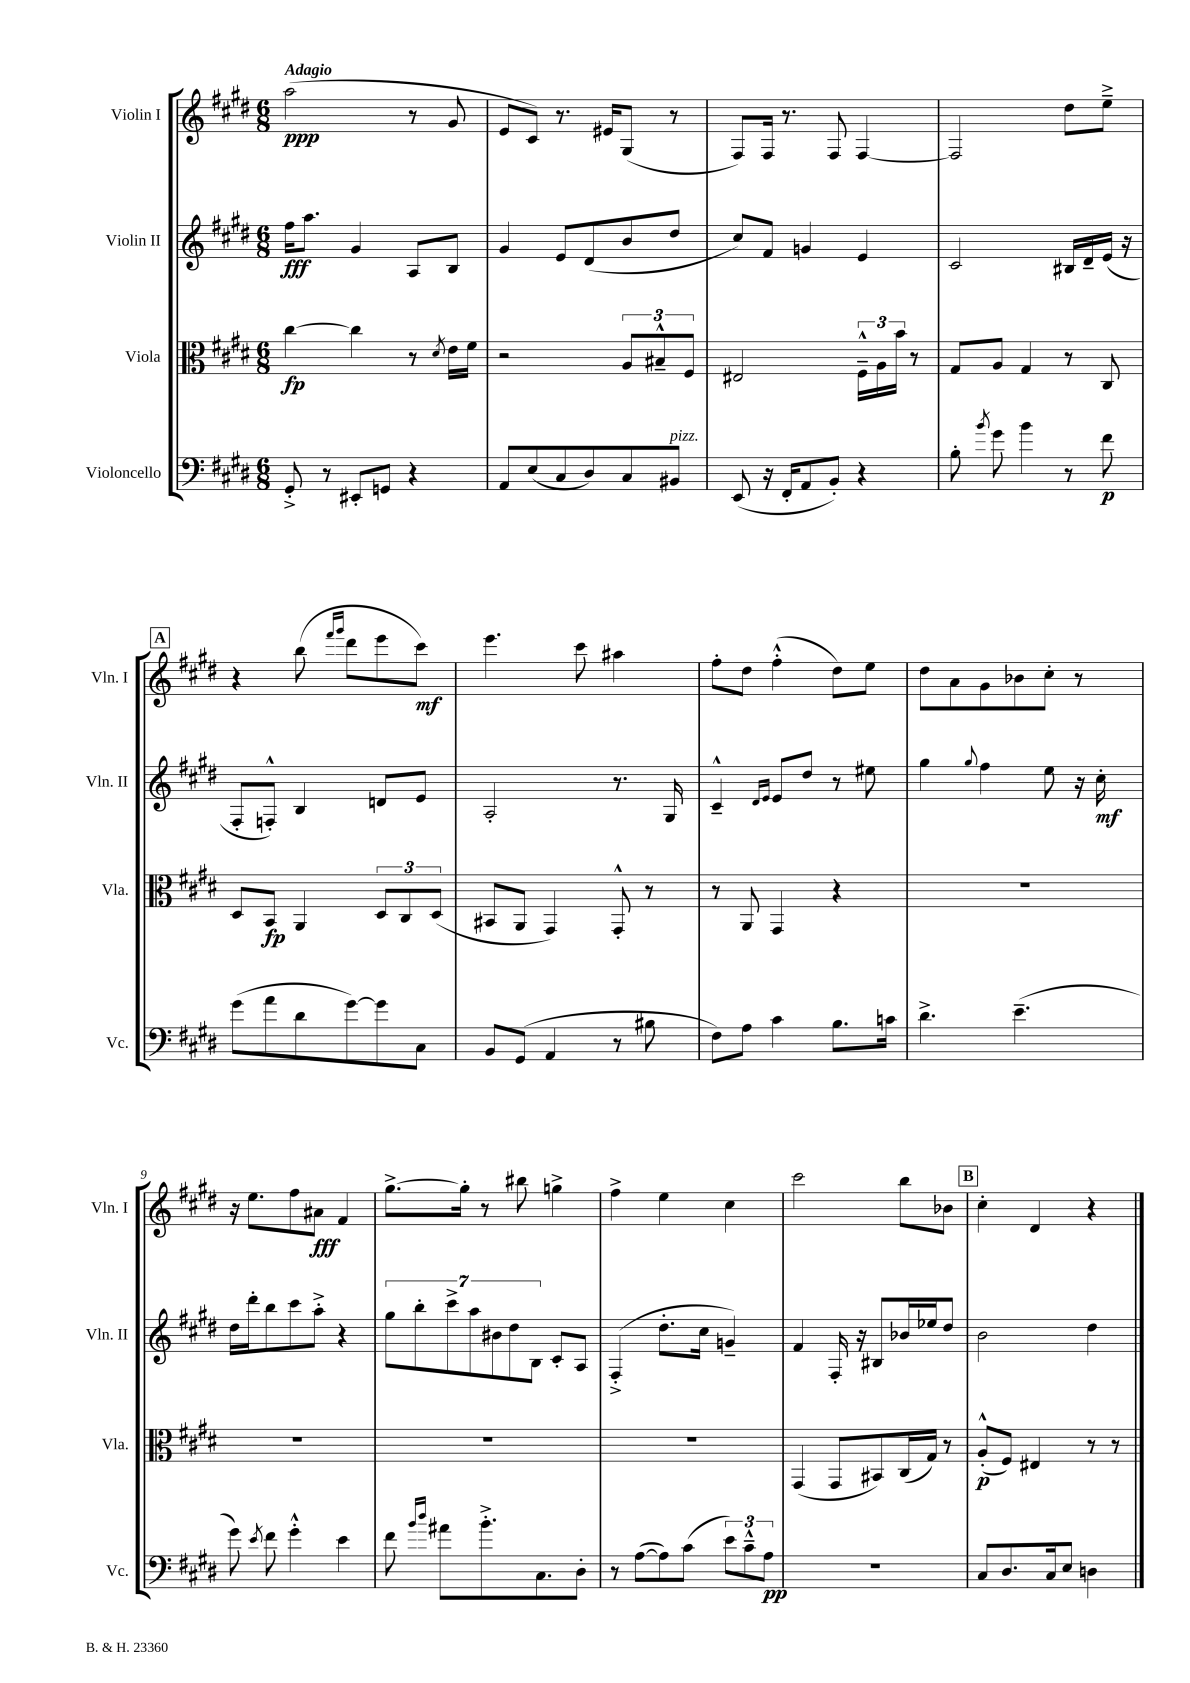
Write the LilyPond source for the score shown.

<<
\new StaffGroup <<
\new Staff = "s0" \with { instrumentName = "Violin I" shortInstrumentName = "Vln. I" } {
    \clef treble \key e \major \numericTimeSignature \time 6/8 \tempo "Adagio"
    \autoBeamOff a''2\ppp( r8 gis'8 |
    e'8[ cis'8]) r8. eis'16[ gis8]( r8 |
    fis8[) fis16] r8. fis8 fis4~ |
    fis2 dis''8[ e''8]---> |
    \mark \markup { \box "A" } r4 b''8( \grace { fis'''16[ gis'''16] } dis'''8[ e'''8 cis'''8]\mf) |
    e'''4. cis'''8 ais''4 |
    fis''8[-. dis''8] fis''4-.-^( dis''8[) e''8] |
    dis''8[ a'8 gis'8 bes'8 cis''8]-. r8 |
    r16 e''8.[ fis''8 ais'8]\fff fis'4 |
    gis''8.[~-> gis''16]-. r8 bis''8 g''4-> |
    fis''4-> e''4 cis''4 |
    cis'''2 b''8[ bes'8] |
    \mark \markup { \box "B" } cis''4-. dis'4 r4 \bar "|." |
}
\new Staff = "s1" \with { instrumentName = "Violin II" shortInstrumentName = "Vln. II" } {
    \clef treble \key e \major \numericTimeSignature \time 6/8
    \autoBeamOff fis''16[\fff a''8.] gis'4 a8[ b8] |
    gis'4 e'8[ dis'8( b'8 dis''8] |
    cis''8[) fis'8] g'4 e'4 |
    cis'2 bis16[ dis'16-- e'16]( r16 |
    \mark \markup { \box "A" } fis8[-. f8]-.-^) b4 d'8[ e'8] |
    a2-. r8. gis16 |
    cis'4---^ \grace { dis'16[ e'16] } e'8[ dis''8] r8 eis''8 |
    gis''4 \appoggiatura { gis''8 } fis''4 e''8 r16 cis''16-.\mf |
    dis''16[ dis'''16-. b''8 cis'''8 a''8]-.-> r4 |
    \tuplet 7/4 { gis''8[ b''8-. cis'''8-> a''8 bis'8 dis''8 b8] } cis'8[-. a8] |
    fis4-.->( dis''8.[-. cis''16] g'4--) |
    fis'4 fis16-. r16 bis8[ bes'16 ees''16 dis''8] |
    \mark \markup { \box "B" } b'2 dis''4 \bar "|." |
}
\new Staff = "s2" \with { instrumentName = "Viola" shortInstrumentName = "Vla." } {
    \clef alto \key e \major \numericTimeSignature \time 6/8
    \autoBeamOff cis''4~\fp cis''4 r8 \acciaccatura { dis'8 } e'16[ fis'16] |
    r2 \tuplet 3/2 { a8[ bis8---^ fis8] } |
    eis2 \tuplet 3/2 { fis16[---^ a16 b'16] } r8 |
    gis8[ a8] gis4 r8 cis8 |
    \mark \markup { \box "A" } dis8[ b,8]\fp a,4 \tuplet 3/2 { dis8[ cis8 dis8]( } |
    bis,8[ a,8] gis,4) gis,8-.-^ r8 |
    r8 a,8 gis,4 r4 |
    R2. |
    R2. |
    R2. |
    R2. |
    gis,4( gis,8[ bis,8) cis16( gis16]) r8 |
    \mark \markup { \box "B" } a8[-.-^\p( fis8]) eis4 r8 r8 \bar "|." |
}
\new Staff = "s3" \with { instrumentName = "Violoncello" shortInstrumentName = "Vc." } {
    \clef bass \key e \major \numericTimeSignature \time 6/8
    \autoBeamOff gis,8-.-> r8 eis,8[-. g,8] r4 |
    a,8[ e8( cis8 dis8) cis8 bis,8]^\markup { \italic "pizz." } |
    e,8( r16 fis,16[-. a,8 b,8]-.) r4 |
    b8-. \acciaccatura { b'8 } gis'8 b'4 r8 fis'8\p |
    \mark \markup { \box "A" } gis'8[( a'8 dis'8 gis'8~) gis'8 cis8] |
    b,8[ gis,8]( a,4 r8 bis8 |
    fis8[) a8] cis'4 b8.[ c'16] |
    dis'4.-> e'4.--( |
    gis'8) \acciaccatura { e'8 } fis'8 gis'4-.-^ e'4 |
    fis'8 \grace { b'16[ dis''16] } ais'8[ b'8.-.-> cis8. dis8]-. |
    r8 a8[~( a8) cis'8]( \tuplet 3/2 { e'8[) cis'8---^ a8]\pp } |
    R2. |
    \mark \markup { \box "B" } cis8[ dis8. cis16 e8] d4 \bar "|." |
}
>>
>>
